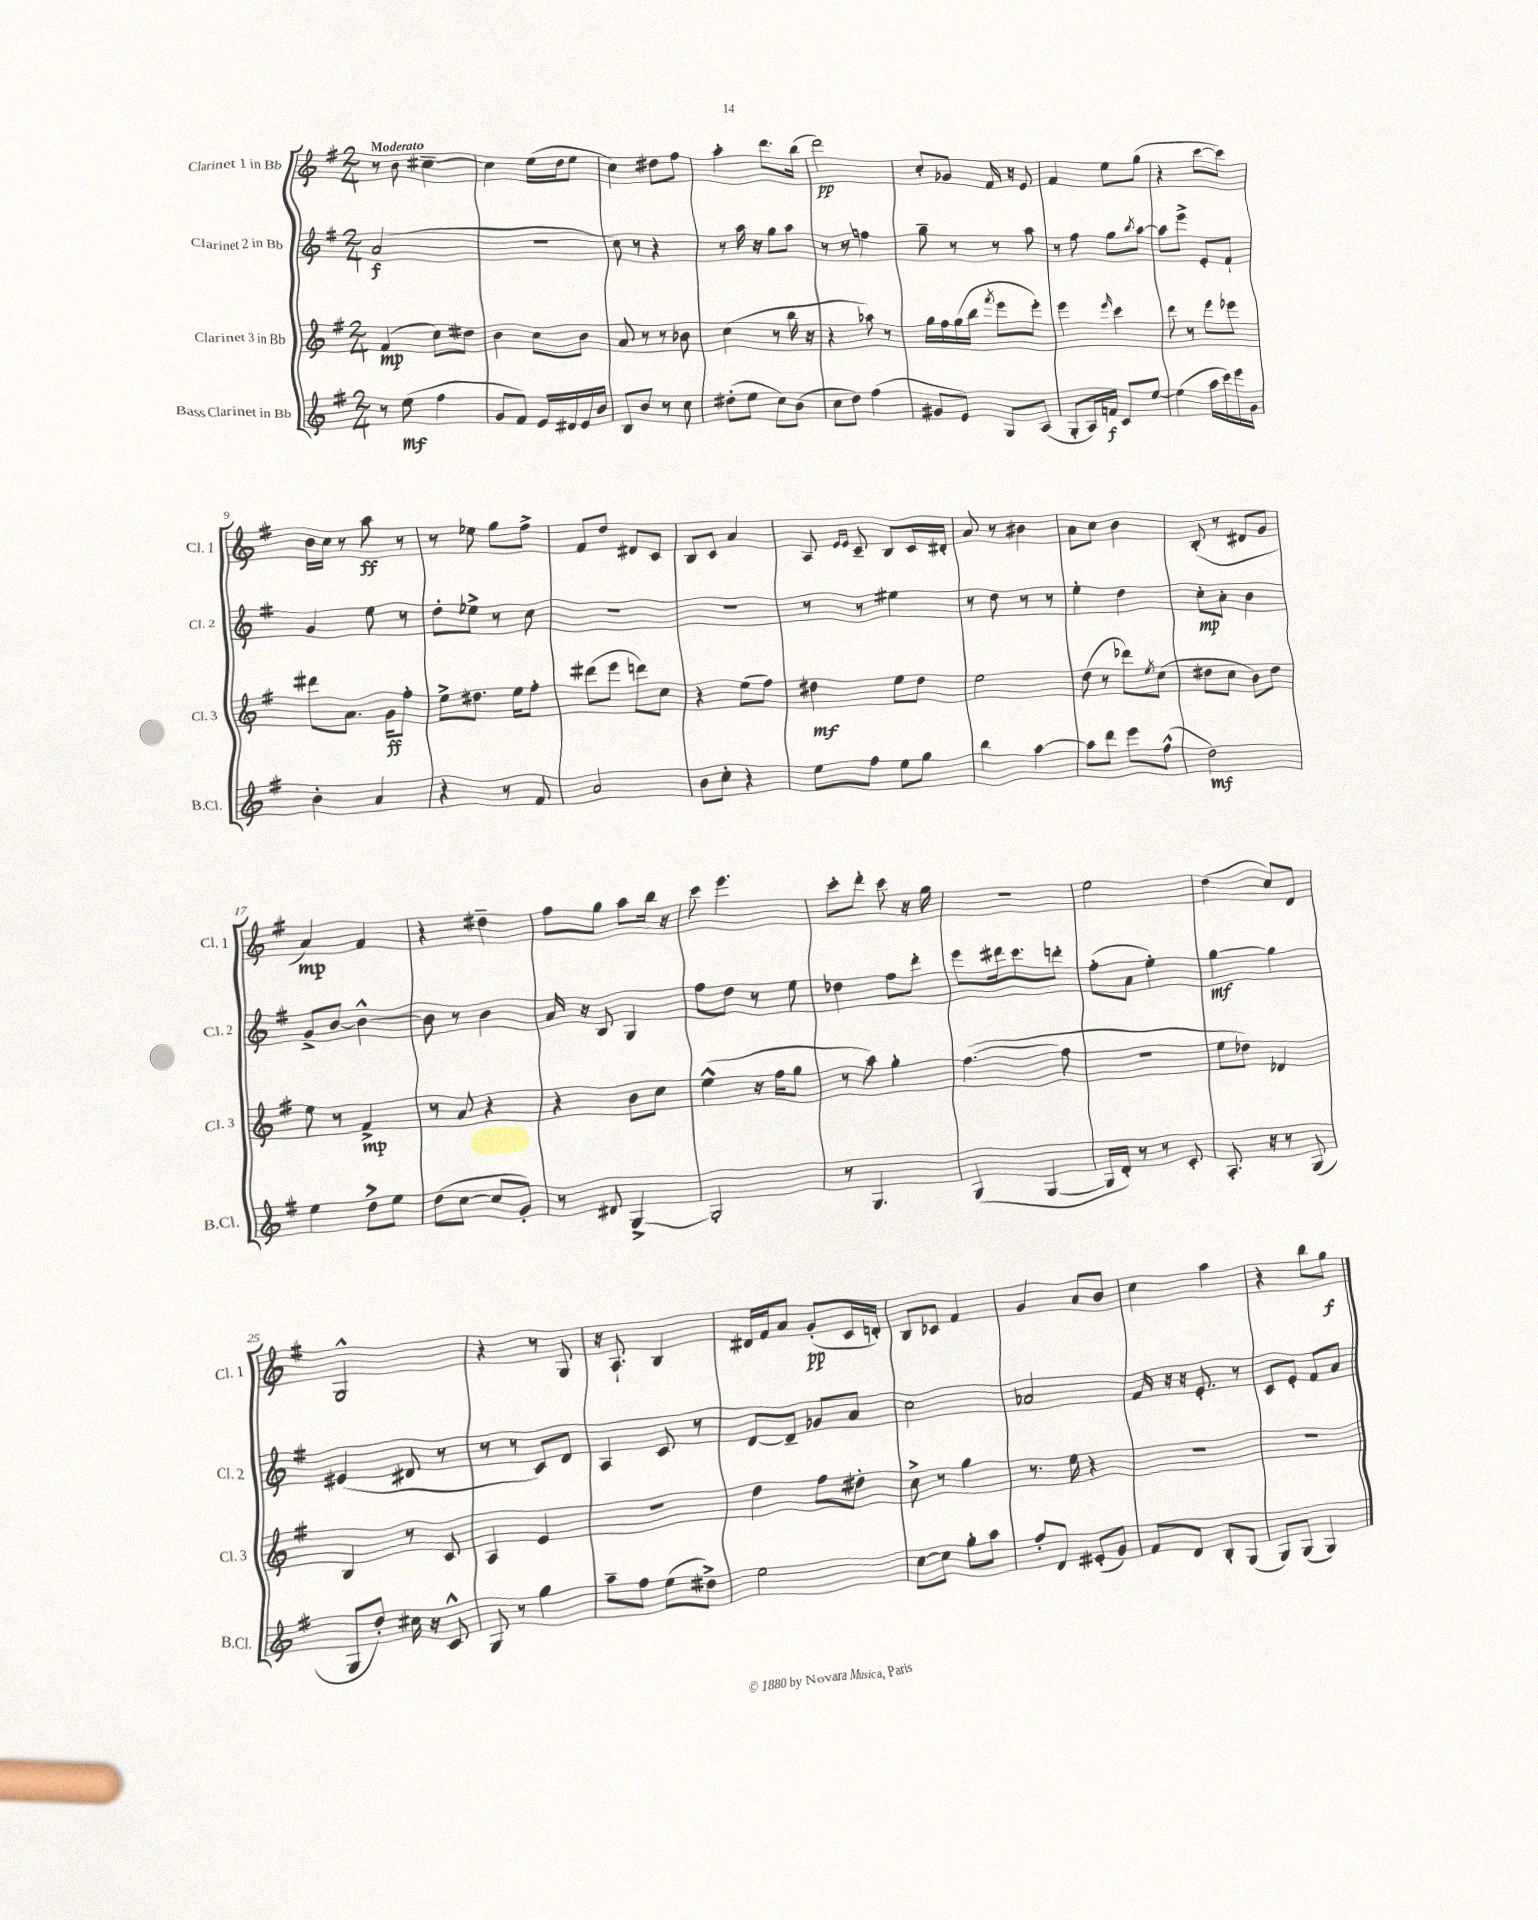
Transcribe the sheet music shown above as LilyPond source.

<<
\new StaffGroup <<
\new Staff = "s0" \with { instrumentName = "Clarinet 1 in Bb" shortInstrumentName = "Cl. 1" } {
    \clef treble \key g \major \numericTimeSignature \time 2/4 \tempo "Moderato"
    r8 b'8 cis''4~-- |
    cis''4 e''16( d''16 e''8 |
    c''4) dis''8 fis''8 |
    a''4-. d'''8. b''16( |
    d'''2\pp) |
    c''8-. ges'8 fis'16 r16 e'8 |
    fis'4 e''8 g''8( |
    r4 c'''8~ c'''8) |
    b'16 c''16 r8 a''8\ff r8 |
    r8 ees''8 g''8 fis''8-> |
    fis'8 d''8 dis'8 c'8 |
    b8 c'8 a'4 |
    a8 \grace { e'16 e'16 } c'8-- b8 c'16 dis'16-. |
    a'8 r8 bis'4 |
    a'8 c''8 b'4 |
    b8-.( r8 dis'8 g'8 |
    a'4\mp) fis'4 |
    r4 dis''4-- |
    fis''8 g''8 a''8 b''16 r16 |
    c'''8 e'''4. |
    c'''8-. d'''8-. c'''8 r16 g''16 |
    R2 |
    e''2 |
    d''4( c''8) d'8 |
    g2-^ |
    r4 r8 g8 |
    r16 a8.-! b4 |
    dis'16 fis'16 a'8 g'8-.\pp( c'16 d'16-.) |
    b8 ces'8 fis'4 |
    g'4 a'8 b'8 |
    c''4 a''4 |
    r4 b''8 g''8\f \bar "|." |
}
\new Staff = "s1" \with { instrumentName = "Clarinet 2 in Bb" shortInstrumentName = "Cl. 2" } {
    \clef treble \key g \major \numericTimeSignature \time 2/4
    a'2\f( |
    R2 |
    c''8) r8 r4 |
    r8 a''16 r16 g''8 a''8 |
    r8 r8 f''4 |
    g''8-- r8 r8 a''8 |
    r8 fis''8 g''8 \acciaccatura { b''8 } a''8~ |
    a''8 e'''8-> e'8-. fis'8-! |
    g'4 e''8 r8 |
    d''8-. ees''8-> r8 c''8 |
    R2 |
    R2 |
    r8 r8 eis''4 |
    r8 d''8 r8 r8 |
    e''4-. d''4 |
    c''8-.\mp a'8-. b'4 |
    g'8-> b'8~ b'4~-^ |
    b'8 r8 b'4 |
    a'16 r16 b8 g4 |
    fis''8 d''8 r8 e''8 |
    des''4 fis''8 d'''8-. |
    e'''8 dis'''16 c'''8. d'''8-. |
    fis''8-.( a'8 e''4-.) |
    g''4~\mf g''4 |
    eis'4( dis'8 r8 |
    r8 r8 c'8) d'8 |
    a4 c'8 r8 |
    d'8~ d'8-- ges'8 a'8 |
    c''2 |
    aes'2 |
    fis'16 r16 r16 e'8.-. r8 |
    c'8 e'8-. fis'8 a'8 \bar "|." |
}
\new Staff = "s2" \with { instrumentName = "Clarinet 3 in Bb" shortInstrumentName = "Cl. 3" } {
    \clef treble \key g \major \numericTimeSignature \time 2/4
    fis'4\mp( c''8) dis''8 |
    b'4 c''8 b'8 |
    a'8 r8 r8 bes'8 |
    c''4( r8 b''16 r16 |
    r4 aes''8) r8 |
    g''16 fis''16 g''16( b''16 \acciaccatura { fis'''8 } e'''8 e'''8-.) |
    e'''4 \grace { e'''16 } c'''4 |
    d'''8 r8 e'''8 ees'''8 |
    dis'''8 a'8. g'16\ff fis''8-. |
    e''8-> dis''8. e''16 fis''8-. |
    dis'''8( e'''8 d'''8) c''8 |
    r4 e''8( fis''8) |
    dis''4\mf e''8 dis''8 |
    e''2 |
    d''8( r8 des'''8) \acciaccatura { e''8 } c''8( |
    dis''8 c''8 b'8) dis''8 |
    e''8 r8 fis'4->\mp |
    r8 a'8 r4 |
    r4 b'8 c''8 |
    e''4-^( r16 fis''16 g''8 |
    r8 a''8) g''4-. |
    fis''4.~( fis''8 |
    R2 |
    e''8 des''8) des'4 |
    b4 r8 c'8 |
    a4 e'4 |
    R2 |
    d''4 fis''8 dis''8-. |
    c''8-> r8 g''4 |
    r8. e''16 r4 |
    R2 |
    R2 \bar "|." |
}
\new Staff = "s3" \with { instrumentName = "Bass Clarinet in Bb" shortInstrumentName = "B.Cl." } {
    \clef treble \key g \major \numericTimeSignature \time 2/4
    r8 e''8\mf( fis''4 |
    g'8 fis'8) e'16 dis'16 e'16 b'16 |
    b8 b'8 r8 c''8 |
    dis''8-.( e''8 c''8) b'8( |
    c''8 d''8) fis''4( |
    gis'8 e'8) g8 a8( |
    g8-. a16) f'16\f c'8 e''8~ |
    e''4( a''16 c'''16) e'''16 g'16 |
    b'4-. a'4 |
    r4 r8 fis'8 |
    a'2 |
    b'8 c''8-. r4 |
    e''8 fis''8 e''8 g''8 |
    b''4 a''4~ |
    a''8 d'''8 e'''8 fis''8-^( |
    d''2\mf) |
    e''4 d''8-> e''8 |
    d''8( c''8~ c''8 g'8-.) |
    r8 dis'8 g4~-> |
    g2-. |
    r8 g4. |
    g4( g4~ |
    g16 d'16-.) r8 r8 c'8-. |
    a8.-. r16 r8 g8( |
    g8 d''8-.) cis''16 r16 c'8-^ |
    g8 r8 g''4 |
    a''8-- fis''8 e''8( dis''8->) |
    e''2 |
    c''8~ c''8 g''8-. a''8 |
    fis''8-. d'8 eis'8-.( g'8) |
    fis'8 d'8 b8-. g8( |
    g8) g8( g4) \bar "|." |
}
>>
>>
